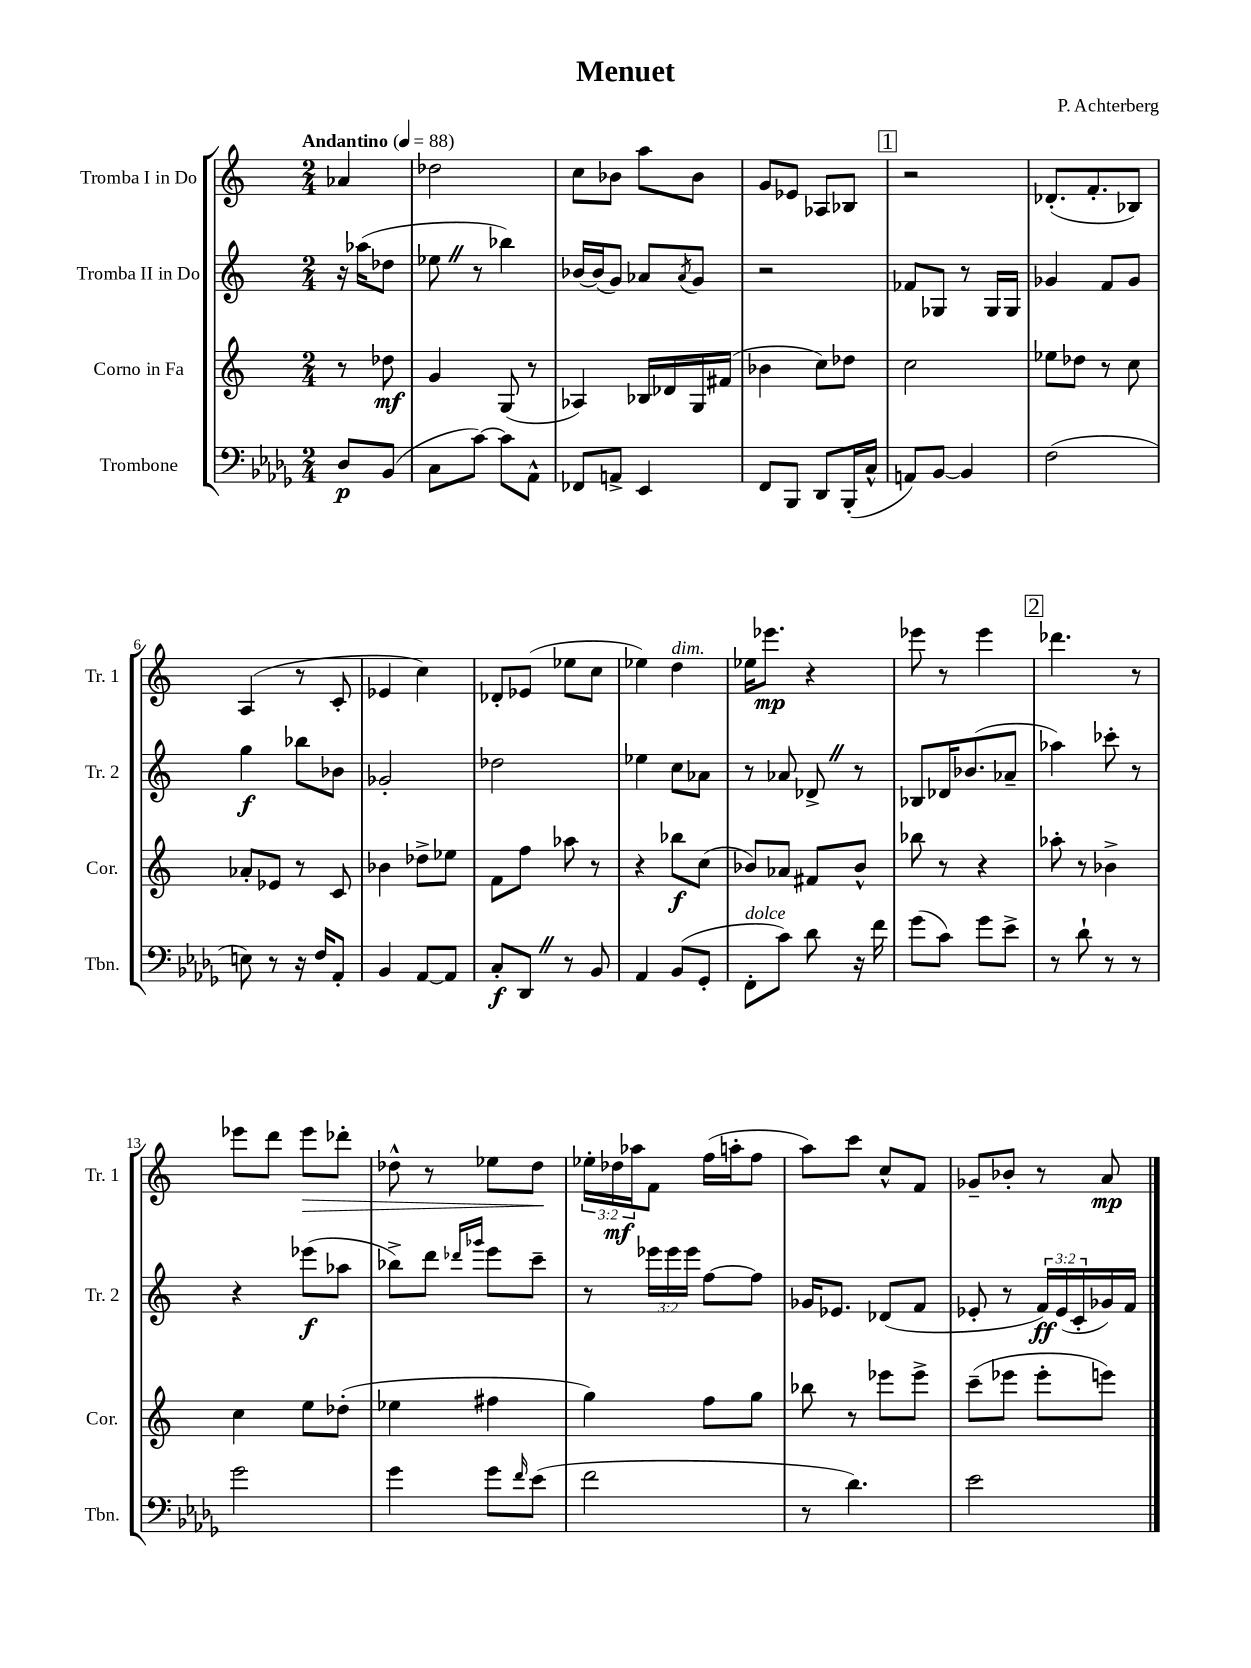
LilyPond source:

\header { title = "Menuet" composer = "P. Achterberg" }
<<
\new StaffGroup <<
\new Staff = "s0" \with { instrumentName = "Tromba I in Do" shortInstrumentName = "Tr. 1" } {
    \clef treble \key c \major \numericTimeSignature \time 2/4 \override Staff.TupletNumber.text = #tuplet-number::calc-fraction-text \partial 4 \tempo "Andantino" 4 = 88
    aes'4 |
    des''2 |
    c''8 bes'8 a''8 bes'8 |
    g'8 ees'8 aes8 bes8 |
    \mark \markup { \box "1" } r2 |
    des'8.-.( f'8.-. bes8) |
    a4( r8 c'8-. |
    ees'4 c''4) |
    des'8-. ees'8( ees''8 c''8 |
    ees''4) d''4^\markup { \italic "dim." } |
    ees''16 ees'''8.\mp r4 |
    ees'''8 r8 ees'''4 |
    \mark \markup { \box "2" } des'''4. r8 |
    ees'''8 d'''8 ees'''8\> des'''8-. |
    des''8-^ r8 ees''8 des''8\! |
    \tuplet 3/2 { ees''16-. des''16\mf aes''16 } f'8 f''16( a''16-. f''8 |
    a''8) c'''8 c''8-^ f'8 |
    ges'8-- bes'8-. r8 a'8\mp \bar "|." |
}
\new Staff = "s1" \with { instrumentName = "Tromba II in Do" shortInstrumentName = "Tr. 2" } {
    \clef treble \key c \major \numericTimeSignature \time 2/4 \override Staff.TupletNumber.text = #tuplet-number::calc-fraction-text \partial 4
    r16 aes''16( des''8 |
    ees''8 \once \override BreathingSign.text = \markup { \musicglyph "scripts.caesura.straight" } \breathe r8 bes''4) |
    bes'16~ bes'16( g'8) aes'8 \acciaccatura { aes'8 } g'8 |
    r2 |
    \mark \markup { \box "1" } fes'8 ges8 r8 ges16 ges16 |
    ges'4 f'8 ges'8 |
    g''4\f bes''8 bes'8 |
    ges'2-. |
    des''2 |
    ees''4 c''8 aes'8 |
    r8 aes'8 des'8-> \once \override BreathingSign.text = \markup { \musicglyph "scripts.caesura.straight" } \breathe r8 |
    bes8 des'16 bes'8.( aes'8-- |
    \mark \markup { \box "2" } aes''4) ces'''8-. r8 |
    r4 ees'''8\f( aes''8 |
    bes''8->) d'''8 \grace { des'''16 ges'''16 } e'''8 c'''8-- |
    r8 \tuplet 3/2 { ees'''16 ees'''16 ees'''16 } f''8~ f''8 |
    ges'16 ees'8. des'8( f'8 |
    ees'8-. r8 \tuplet 3/2 { f'16\ff) ees'16( c'16-. } ges'16) f'16 \bar "|." |
}
\new Staff = "s2" \with { instrumentName = "Corno in Fa" shortInstrumentName = "Cor." } {
    \clef treble \key c \major \numericTimeSignature \time 2/4 \partial 4
    r8 des''8\mf |
    g'4 g8( r8 |
    aes4) bes16 des'16 g16 fis'16( |
    bes'4 c''8) des''8 |
    \mark \markup { \box "1" } c''2 |
    ees''8 des''8 r8 c''8 |
    aes'8-. ees'8 r8 c'8 |
    bes'4 des''8-> ees''8 |
    f'8 f''8 aes''8 r8 |
    r4 bes''8\f c''8( |
    bes'8) aes'8 fis'8 bes'8-^ |
    bes''8 r8 r4 |
    \mark \markup { \box "2" } aes''8-. r8 bes'4-> |
    c''4 e''8 des''8-.( |
    ees''4 fis''4 |
    g''4) f''8 g''8 |
    bes''8 r8 ees'''8 ees'''8-> |
    c'''8--( ees'''8 ees'''8-. e'''8) \bar "|." |
}
\new Staff = "s3" \with { instrumentName = "Trombone" shortInstrumentName = "Tbn." } {
    \clef bass \key des \major \numericTimeSignature \time 2/4 \partial 4
    des8\p bes,8( |
    c8 c'8~) c'8 aes,8-^ |
    fes,8 a,8-> ees,4 |
    f,8 bes,,8 des,8 bes,,16-.( c16-^ |
    \mark \markup { \box "1" } a,8) bes,8~ bes,4 |
    f2( |
    e8) r8 r16 f16 aes,8-. |
    bes,4 aes,8~ aes,8 |
    c8-.\f des,8 \once \override BreathingSign.text = \markup { \musicglyph "scripts.caesura.straight" } \breathe r8 bes,8 |
    aes,4 bes,8( ges,8-. |
    f,8-.^\markup { \italic "dolce" } c'8) des'8 r16 f'16 |
    ges'8( c'8) ges'8 ees'8-> |
    \mark \markup { \box "2" } r8 des'8-! r8 r8 |
    ges'2 |
    ges'4 ges'8 \grace { f'16 } ees'8( |
    f'2 |
    r8 des'4.) |
    ees'2 \bar "|." |
}
>>
>>
